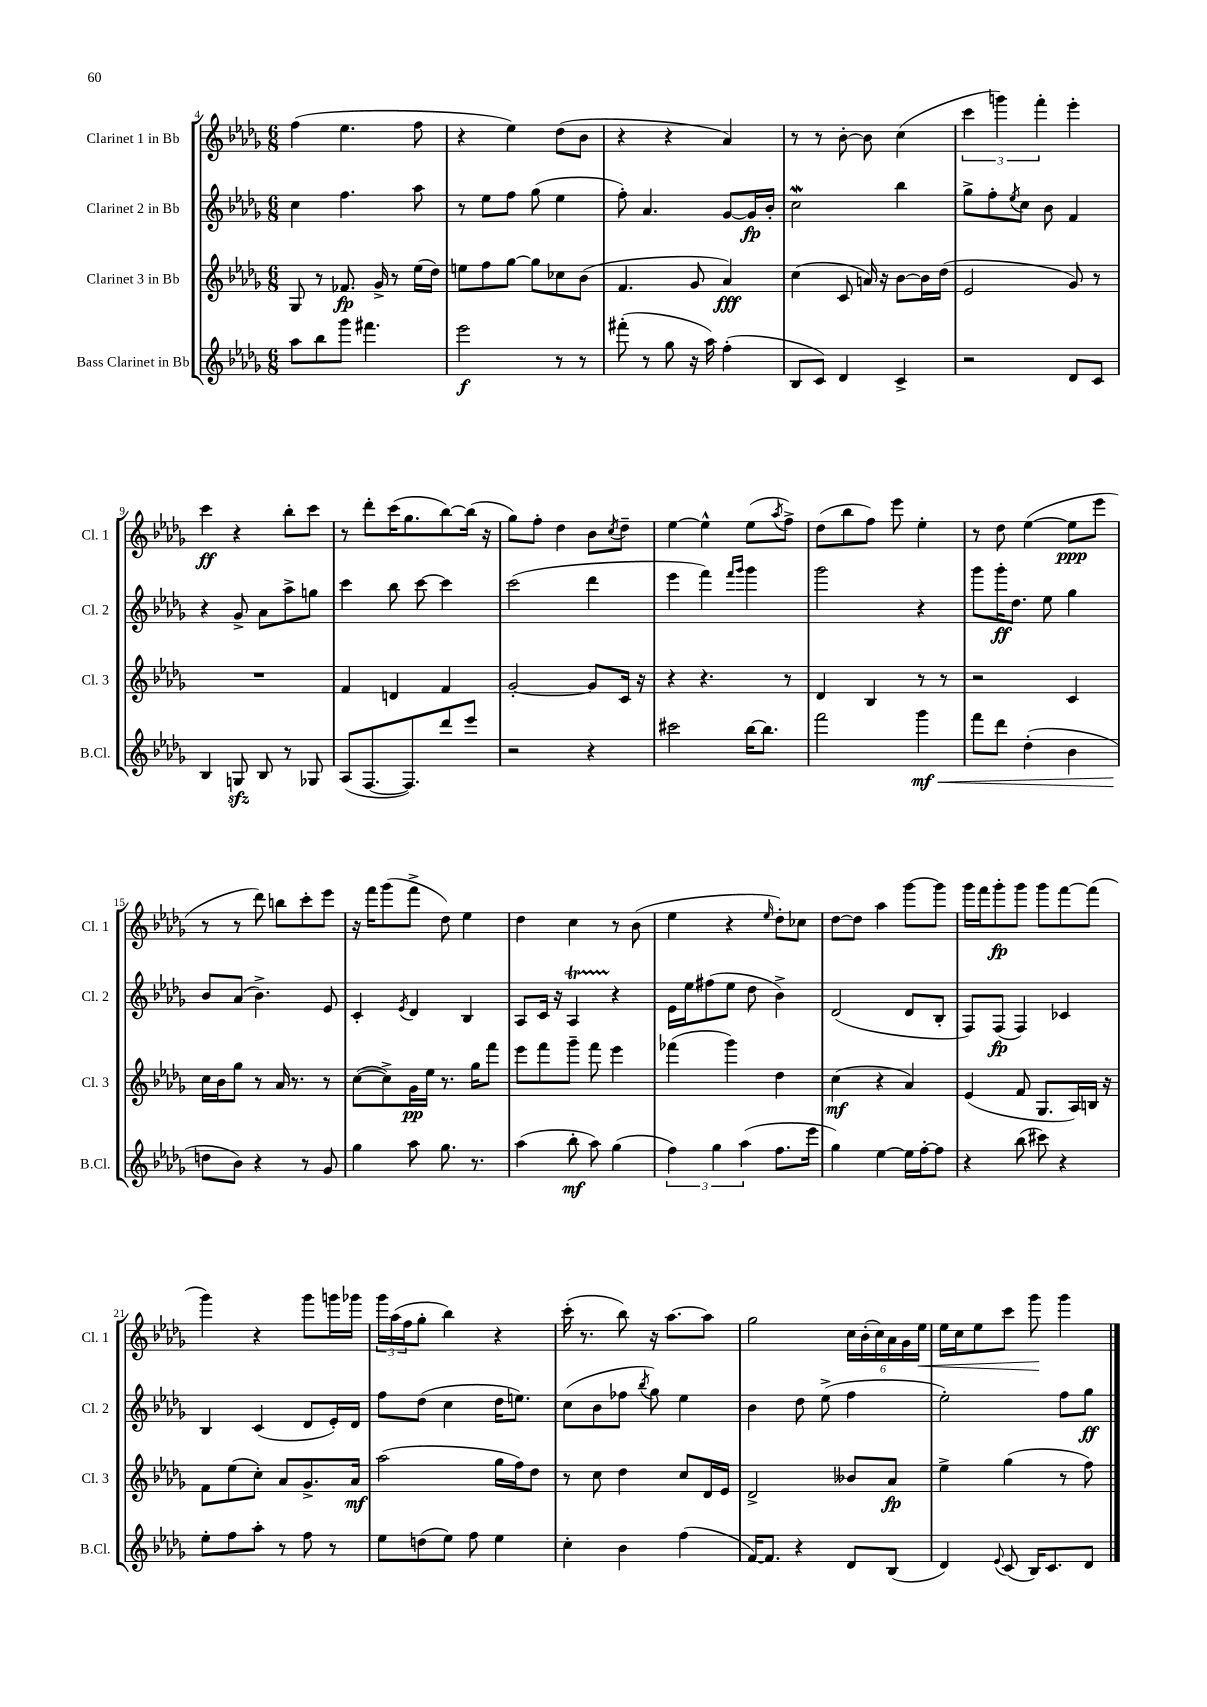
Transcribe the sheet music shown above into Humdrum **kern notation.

**kern	**dynam	**kern	**dynam	**kern	**dynam	**kern	**dynam
*part4	*part4	*part3	*part3	*part2	*part2	*part1	*part1
*staff4	*staff4	*staff3	*staff3	*staff2	*staff2	*staff1	*staff1
*I"Bass Clarinet in Bb	*	*I"Clarinet 3 in Bb	*	*I"Clarinet 2 in Bb	*	*I"Clarinet 1 in Bb	*
*I'B.Cl.	*	*I'Cl. 3	*	*I'Cl. 2	*	*I'Cl. 1	*
*clefG2	*	*clefG2	*	*clefG2	*	*clefG2	*
*k[b-e-a-d-g-]	*	*k[b-e-a-d-g-]	*	*k[b-e-a-d-g-]	*	*k[b-e-a-d-g-]	*
*M6/8	*	*M6/8	*	*M6/8	*	*M6/8	*
=4	=4	=4	=4	=4	=4	=4	=4
8aa-\L	.	8G-/	.	4cc\	.	(4ff\	.
8bb-\	.	8r	.	.	.	.	.
8ggg-\J	.	8.f-X/	fp	4.ff\	.	4.ee-\	.
4.fff#X\	.	.	.	.	.	.	.
.	.	16g-^/	.	.	.	.	.
.	.	8r	.	.	.	.	.
.	.	(16ee-\LL	.	8aa-\	.	8ff\	.
.	.	16dd-\JJ)	.	.	.	.	.
=5	=5	=5	=5	=5	=5	=5	=5
2eee-\	f	8een\L	.	8r	.	4r	.
.	.	8ff\	.	8ee-\L	.	.	.
.	.	[8gg-\J	.	8ff\J	.	4ee-\)	.
.	.	8gg-\L]	.	(8gg-\	.	.	.
8r	.	8cc-X\	.	4ee-\	.	(8dd-\L	.
8r	.	(8b-\J	.	.	.	8b-\J	.
=6	=6	=6	=6	=6	=6	=6	=6
(8fff#X'\	.	4.f/	.	8ff'\)	.	4r	.
8r	.	.	.	4.a-/	.	.	.
8gg-\	.	.	.	.	.	4r	.
16r	.	8g-/	.	.	.	.	.
16aa-\)	.	.	.	.	.	.	.
(4ff'\	.	4a-/)	fff	[8g-/L	.	4a-/)	.
.	.	.	.	16g-/L]	fp	.	.
.	.	.	.	16b-'/JJ	.	.	.
=7	=7	=7	=7	=7	=7	=7	=7
8B-/L	.	(4cc\	.	2ccW\	.	8r	.
8c/J)	.	.	.	.	.	8r	.
4d-/	.	8c/	.	.	.	[8b-'\	.
.	.	16an/)	.	.	.	8b-\]	.
.	.	16r	.	.	.	.	.
4c^/	.	[8b-\L	.	4bb-\	.	(4cc\	.
.	.	16b-\L]	.	.	.	.	.
.	.	(16dd-\JJ	.	.	.	.	.
=8	=8	=8	=8	=8	=8	=8	=8
2r	.	2e-/	.	8gg-^\L	.	6ccc\	.
.	.	.	.	8ff'\	.	.	.
.	.	.	.	.	.	6gggn\)	.
.	.	.	.	8qee-/	.	.	.
.	.	.	.	8cc\J	.	.	.
.	.	.	.	.	.	6fff'\	.
.	.	.	.	8b-\	.	.	.
8d-/L	.	8g-/)	.	4f/	.	4eee-'\	.
8c/J	.	8r	.	.	.	.	.
!!LO:LB:g=z
=9	=9	=9	=9	=9	=9	=9	=9
4B-/	.	2.r	.	4r	.	4ccc\	ff
8Gnzz/	.	.	.	8g-^/	.	4r	.
8B-/	.	.	.	8a-\L	.	.	.
8r	.	.	.	8aa-^\	.	8bb-'\L	.
8G-X/	.	.	.	8ggn\J	.	8ccc\J	.
=10	=10	=10	=10	=10	=10	=10	=10
(8A-/L	.	4f/	.	4ccc\	.	8r	.
[8.F/	.	.	.	.	.	8ddd-'\L	.
.	.	4dn/	.	8bb-\	.	(16ccc\K	.
8.F/])	.	.	.	.	.	8.gg-\	.
.	.	.	.	[8ccc\	.	.	.
8ddd-/	.	4f/	.	4ccc\]	.	[8bb-\)	.
8eee-/J	.	.	.	.	.	(16bb-\Jk]	.
.	.	.	.	.	.	16r	.
=11	=11	=11	=11	=11	=11	=11	=11
2r	.	[2g-'/	.	(2ccc\	.	8gg-\L)	.
.	.	.	.	.	.	8ff'\J	.
.	.	.	.	.	.	4dd-\	.
4r	.	8g-/L]	.	4ddd-\	.	8b-\L	.
.	.	.	.	.	.	8qcc/	.
.	.	16c/Jk	.	.	.	8dd-~\J	.
.	.	16r	.	.	.	.	.
=12	=12	=12	=12	=12	=12	=12	=12
2ccc#X\	.	4r	.	4eee-\	.	[4ee-\	.
.	.	4.r	.	4fff\)	.	4ee-^^\]	.
.	.	.	.	16qqfff/LL	.	.	.
.	.	.	.	16qqggg-/JJ	.	.	.
[16bb-\KL	.	.	.	4ggg-\	.	(8ee-\L	.
8.bb-\J]	.	.	.	.	.	.	.
.	.	.	.	.	.	8qaa-/	.
.	.	8r	.	.	.	8ff^\J)	.
=13	=13	=13	=13	=13	=13	=13	=13
2fff\	.	4d-/	.	2ggg-\	.	(8dd-\L	.
.	.	.	.	.	.	8bb-\	.
.	.	4B-/	.	.	.	8ff\J)	.
.	.	.	.	.	.	8eee-\	.
!	!LO:HP:b	!	!	!	!	!	!
4ggg-\	< mf	8r	.	4r	.	4ee-'\	.
.	.	8r	.	.	.	.	.
=14	=14	=14	=14	=14	=14	=14	=14
8fff\L	.	2r	.	8ggg-\L	.	8r	.
8ddd-\J	.	.	.	16ggg-'\K	ff	8dd-\	.
.	.	.	.	8.dd-\J	.	.	.
(4dd-'\	.	.	.	.	.	([4ee-\	.
.	.	.	.	8ee-\	.	.	.
4b-\	.	4c/	.	4gg-\	.	8ee-\L]	ppp
.	.	.	.	.	.	8eee-\J	.
!!LO:LB:g=z
=15	=15	=15	=15	=15	=15	=15	=15
8ddn\L	.	16cc\LL	.	8b-/L	.	8r	.
.	.	16b-\J	.	.	.	.	.
8b-\J)	[	8gg-\J	.	(8a-/J	.	8r	.
4r	.	8r	.	4.b-^\)	.	8ddd-\)	.
.	.	16a-/	.	.	.	8bbn\L	.
.	.	8.r	.	.	.	.	.
8r	.	.	.	.	.	8ccc'\	.
8g-/	.	8r	.	8e-/	.	8eee-\J	.
=16	=16	=16	=16	=16	=16	=16	=16
4gg-\	.	([8cc\L	.	4c'/	.	16r	.
.	.	.	.	.	.	16fff\KL	.
.	.	8cc^\])	.	.	.	(8ggg-\	.
.	.	.	.	8qe-/	.	.	.
8aa-\	.	16g-\L	pp	4d-/	.	8fff^\J	.
.	.	16ee-\JJ	.	.	.	.	.
8.gg-\	.	8.r	.	.	.	8dd-\)	.
.	.	.	.	4B-/	.	4ee-\	.
8.r	.	16gg-\KL	.	.	.	.	.
.	.	8fff\J	.	.	.	.	.
=17	=17	=17	=17	=17	=17	=17	=17
(4aa-\	.	8eee-\L	.	8A-/L	.	4dd-\	.
.	.	8fff\	.	16c/Jk	.	.	.
.	.	.	.	16r	.	.	.
8bb-'\	mf	8ggg-~\J	.	4A-T/	.	4cc\	.
8aa-\)	.	8fff\	.	.	.	.	.
(4gg-\	.	4eee-\	.	4r	.	8r	.
.	.	.	.	.	.	(8b-\	.
=18	=18	=18	=18	=18	=18	=18	=18
6ff\)	.	(4fff-X\	.	16e-\LL	.	4ee-\	.
.	.	.	.	16ee-\J	.	.	.
.	.	.	.	(8ff#X\	.	.	.
6gg-\	.	.	.	.	.	.	.
.	.	4ggg-\)	.	8ee-\J	.	4r	.
(6aa-\	.	.	.	.	.	.	.
.	.	.	.	8dd-\	.	.	.
.	.	.	.	.	.	16qqee-/	.
8.ff\L	.	4dd-\	.	4b-^\)	.	8dd-'\L)	.
.	.	.	.	.	.	8cc-X\J	.
16eee-\Jk	.	.	.	.	.	.	.
=19	=19	=19	=19	=19	=19	=19	=19
4gg-\)	.	(4cc\	mf	(2d-/	.	[8dd-\L	.
.	.	.	.	.	.	8dd-\J]	.
[4ee-\	.	4r	.	.	.	4aa-\	.
16ee-\LL]	.	4a-/)	.	8d-/L	.	[8ggg-\L	.
[16ff'\J	.	.	.	.	.	.	.
8ff\J]	.	.	.	8B-'/J	.	8ggg-\J]	.
=20	=20	=20	=20	=20	=20	=20	=20
4r	.	(4e-/	.	8F/L)	.	16ggg-\LL	.
.	.	.	.	.	.	16fff\J	.
.	.	.	.	(8F/J	fp	8ggg-'\	fp
(8bb-\	.	8f/	.	4F/)	.	8ggg-\J	.
8ccc#X\)	.	8.G-/L	.	.	.	8ggg-\L	.
4r	.	.	.	4c-X/	.	[8fff\	.
.	.	16A-/L)	.	.	.	.	.
.	.	16Bn/JJ	.	.	.	(8fff\J]	.
.	.	16r	.	.	.	.	.
!!LO:LB:g=z
=21	=21	=21	=21	=21	=21	=21	=21
8ee-'\L	.	8f\L	.	4B-/	.	4ggg-\)	.
8ff\	.	(8ee-\	.	.	.	.	.
8aa-'\J	.	8cc'\J)	.	(4c/	.	4r	.
8r	.	8a-/L	.	.	.	.	.
8ff\	.	8.g-^/	.	8d-/L	.	8ggg-\L	.
8r	.	.	.	16e-'/L)	.	16gggn\L	.
.	.	16a-/Jk	mf	16d-/JJ	.	16ggg-X\JJ	.
=22	=22	=22	=22	=22	=22	=22	=22
8ee-\L	.	(2aa-\	.	8ff\L	.	24ggg-\LL	.
.	.	.	.	.	.	(24aa-\	.
.	.	.	.	.	.	24ff\J	.
(8ddn\	.	.	.	(8dd-\J	.	8gg-'\J	.
8ee-\J)	.	.	.	4cc\	.	4bb-\)	.
8ff\	.	.	.	.	.	.	.
4ee-\	.	16gg-\LL	.	16dd-\KL	.	4r	.
.	.	16ff\J)	.	8.een\J)	.	.	.
.	.	8dd-\J	.	.	.	.	.
=23	=23	=23	=23	=23	=23	=23	=23
4cc'\	.	8r	.	(8cc\L	.	(16ccc'\	.
.	.	.	.	.	.	8.r	.
.	.	8cc\	.	8b-\	.	.	.
4b-\	.	4dd-\	.	8ff-X\J	.	8bb-\)	.
.	.	.	.	8qbb-/	.	.	.
.	.	.	.	8gg-\)	.	16r	.
.	.	.	.	.	.	[8.aa-\L	.
(4ff\	.	8cc/L	.	4ee-\	.	.	.
.	.	16d-/L	.	.	.	8aa-\J]	.
.	.	16e-/JJ	.	.	.	.	.
=24	=24	=24	=24	=24	=24	=24	=24
[16f/KL)	.	2d-^/	.	4b-\	.	2gg-\	.
8.f/J]	.	.	.	.	.	.	.
4r	.	.	.	8dd-\	.	.	.
.	.	.	.	(8ee-^\	.	.	.
8d-/L	.	8b--X/L	.	4ff\	.	24cc\LL	.
.	.	.	.	.	.	(24b-'\	.
.	.	.	.	.	.	24cc\)	.
(8B-/J	.	8a-/J	fp	.	.	24a-\	.
.	.	.	.	.	.	24g-\	.
!	!	!	!	!	!	!	!LO:HP:b
.	.	.	.	.	.	24ee-\JJ	<
=25	=25	=25	=25	=25	=25	=25	=25
4d-/)	.	4ee-^\	.	2ee-'\)	.	16ee-\LL	.
.	.	.	.	.	.	16cc\J	.
.	.	.	.	.	.	8ee-\	.
8qqe-/	.	.	.	.	.	.	.
(8c/	.	(4gg-\	.	.	.	8ccc\J	.
16B-/KL)	.	.	.	.	.	8ggg-\	.
8.c/	.	.	.	.	.	.	.
.	.	8r	.	8ff\L	.	4ggg-\	[
8d-/J	.	8ff\)	.	8gg-\J	ff	.	.
==	==	==	==	==	==	==	==
*-	*-	*-	*-	*-	*-	*-	*-
